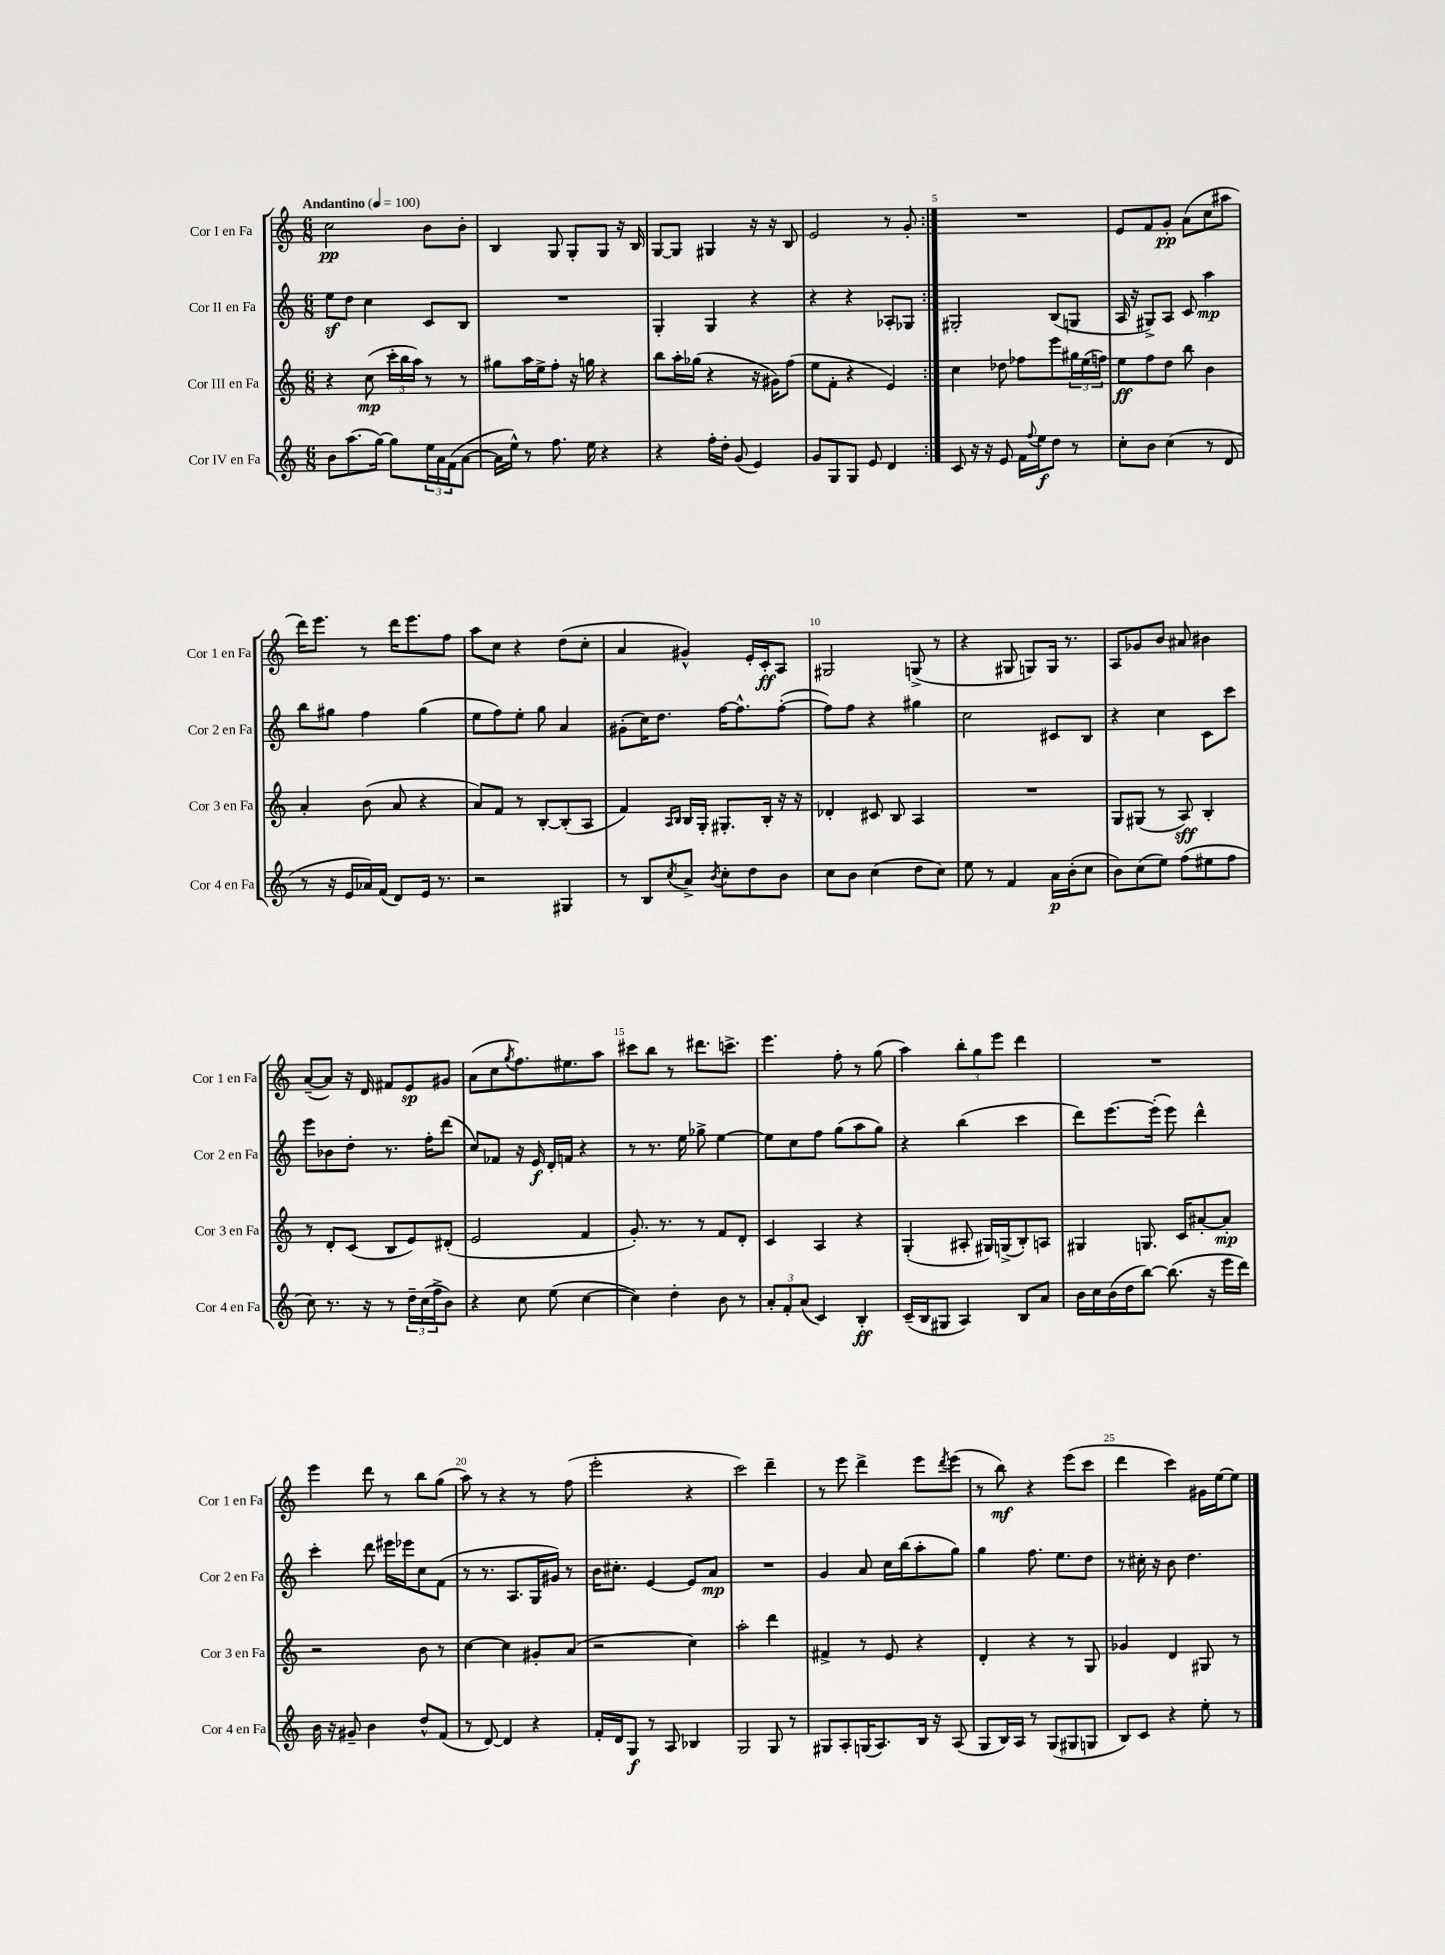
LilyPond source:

<<
\new StaffGroup <<
\new Staff = "s0" \with { instrumentName = "Cor I en Fa" shortInstrumentName = "Cor 1 en Fa" } {
    \clef treble \key c \major \numericTimeSignature \time 6/8 \tempo "Andantino" 4 = 100
    \repeat volta 2 { c''2\pp b'8 b'8-. |
    b4 g8 g8-. g8 r16 b16 |
    g8~ g8 gis4 r16 r16 b8 |
    e'2 r8 g'8-. | }
    R2. |
    e'8 f'8 g'8-.\pp a'8( c''8 ais''8 |
    d'''16) e'''8. r8 d'''16 e'''8. f''8 |
    a''8 c''8 r4 d''8( c''8-. |
    a'4 gis'4-^) e'16-. c'16-.\ff a8 |
    gis2 g8->( r8 |
    r4 gis8 g8) g16 r8. |
    a8 ges'8 b'8 ais'8 bis'4 |
    a'8~--( a'8) r16 d'16 fis'8 e'8\sp gis'8 |
    a'8( c''8 \acciaccatura { g''8 } f''8.) eis''8. a''8 |
    cis'''8 b''8 r8 dis'''8. c'''8.-> |
    e'''4. f''8-. r8 g''8( |
    a''4) \tuplet 3/2 { b''8-. g''8 e'''8 } d'''4 |
    R2. |
    e'''4 d'''8 r8 b''8 g''8( |
    a''8) r8 r4 r8 f''8( |
    e'''2-. r4 |
    c'''2) d'''4-- |
    r8 e'''8 d'''4-> e'''8 \acciaccatura { d'''8 } e'''8( |
    r8 b''8\mf) r4 e'''8( c'''8 |
    d'''4 c'''4) gis'16 e''16~ e''8 \bar "|." |
}
\new Staff = "s1" \with { instrumentName = "Cor II en Fa" shortInstrumentName = "Cor 2 en Fa" } {
    \clef treble \key c \major \numericTimeSignature \time 6/8
    \repeat volta 2 { e''8\sf d''8 c''4 c'8 b8 |
    R2. |
    g4-. g4 r4 |
    r4 r4 aes8-. ges8 | }
    gis2-. b8( g8 |
    a16 r16 gis8->) a8 c'8 a''4\mp |
    b''8 gis''8 f''4 gis''4( |
    e''8 f''8) e''8-. g''8 a'4 |
    gis'8-.( c''16) d''8. f''16~ f''8.-^ f''8~-.( |
    f''8) f''8 r4 gis''4 |
    c''2 cis'8 b8 |
    r4 c''4 c'8 c'''8 |
    e'''8 bes'8 d''8-. r8. f''16-. d'''8( |
    c''8) fes'8 r16 e'16\f d'16-. f'16 r4 |
    r8 r8. e''16 ges''8-> e''4~ |
    e''8 c''8 f''8 g''8( a''8 g''8) |
    r4 b''4( c'''4 |
    d'''8) e'''8.~ e'''16-.( e'''8) d'''4-^ |
    c'''4-. d'''8 eis'''16 ees'''16 c''8 f'8( |
    r8 r8. a8. g16 gis'16) r8 |
    b'16 cis''8.-. e'4~ e'8 a'8\mp |
    R2. |
    g'4 a'8 c''16 b''16( a''8-. g''8) |
    g''4 f''8. e''8. d''8 |
    r8 cis''16-. r16 b'8 d''4. \bar "|." |
}
\new Staff = "s2" \with { instrumentName = "Cor III en Fa" shortInstrumentName = "Cor 3 en Fa" } {
    \clef treble \key c \major \numericTimeSignature \time 6/8
    \repeat volta 2 { r4 c''8\mp( \tuplet 3/2 { c'''16-. b''16 a''16) } r8 r8 |
    gis''8 a''16 e''16-> f''8-. r16 g''16 r4 |
    b''8 a''16-. ges''16( r4 r16 gis'16) f''8( |
    e''8 f'8-. r4 e'4) | }
    c''4 des''8 fes''8 e'''8 \tuplet 3/2 { gis''16 e''16( f''16) } |
    e''8\ff f''8 d''8 b''8 b'4 |
    a'4-. b'8( a'8 r4 |
    a'8) f'8 r8 b8~-. b8-.( a8 |
    f'4) \grace { a16 b16 } b16 g16-. gis8.-. b16-. r16 r16 |
    des'4-. cis'8 b8 a4 |
    R2. |
    g8 gis8( r8 a8\sff) b4-. |
    r8 d'8-. c'8( b8 e'8) dis'8-.( |
    e'2 f'4 |
    g'8.-.) r8. r8 f'8 d'8-. |
    c'4 a4 r4 |
    g4-.( ais8-. gis16) g16->( b8-.) a8 |
    gis4 g8. c'16 ais'8~-. ais'8-.\mp |
    r2 b'8 r8 |
    c''4~ c''4 gis'8-. a'8( |
    r2 c''4) |
    a''2-. d'''4 |
    fis'4-> r8 e'8 r4 |
    d'4-. r4 r8 g8 |
    ges'4 d'4 gis8 r8 \bar "|." |
}
\new Staff = "s3" \with { instrumentName = "Cor IV en Fa" shortInstrumentName = "Cor 4 en Fa" } {
    \clef treble \key c \major \numericTimeSignature \time 6/8
    \repeat volta 2 { b'8 a''8.( g''16~) g''8 \tuplet 3/2 { e''16 a'16 f'16( } a'8~ |
    a'16 e''16-^) r8 f''8. e''16 r4 |
    r4 f''16-. d''16-. g'8( e'4) |
    g'8 g8 g8 e'8 d'4 | }
    c'8 r16 r16 e'8 f'16 \appoggiatura { f''8 } e''16\f d''8 r8 |
    c''8-. b'8 c''4( r8 d'8 |
    r8 r16 e'16 aes'16) f'16( d'8) e'16 r8. |
    r2 gis4 |
    r8 b8 \acciaccatura { c''8 } a'8-> \acciaccatura { b'8 } c''8-. d''8 b'8 |
    c''8 b'8 c''4( d''8 c''8) |
    e''8 r8 f'4 a'16\p b'16-.( c''8 |
    b'8) c''8( e''8) f''8( eis''8 f''8 |
    c''8) r8. r16 r8 \tuplet 3/2 { d''16-- c''16( f''16-> } b'8) |
    r4 c''8 e''8( c''4~ |
    c''4) d''4-. b'8 r8 |
    \tuplet 3/2 { a'8-. f'8-. a'8( } c'4) b4-.\ff |
    c'16--( b16 gis8 a4) b8 a'8 |
    b'16 c''16 b'16( d''16 b''8~) b''8.( r16 e'''16 d'''16) |
    b'16 r16 gis'8-- b'4 d''8-^ f'8( |
    r8 d'8~) d'4 r4 |
    f'16-. d'16 g8\f r8 a8 bes4 |
    g2 g8 r8 |
    gis8 a8-. g16( a8.) b16 r16 a8( |
    g8 b16) a16 r8 g8( gis8 g8 |
    b8) c'8 r4 e''8-. r8 \bar "|." |
}
>>
>>
\layout { \context { \Score \override BarNumber.break-visibility = ##(#f #t #t) barNumberVisibility = #(every-nth-bar-number-visible 5) } }
